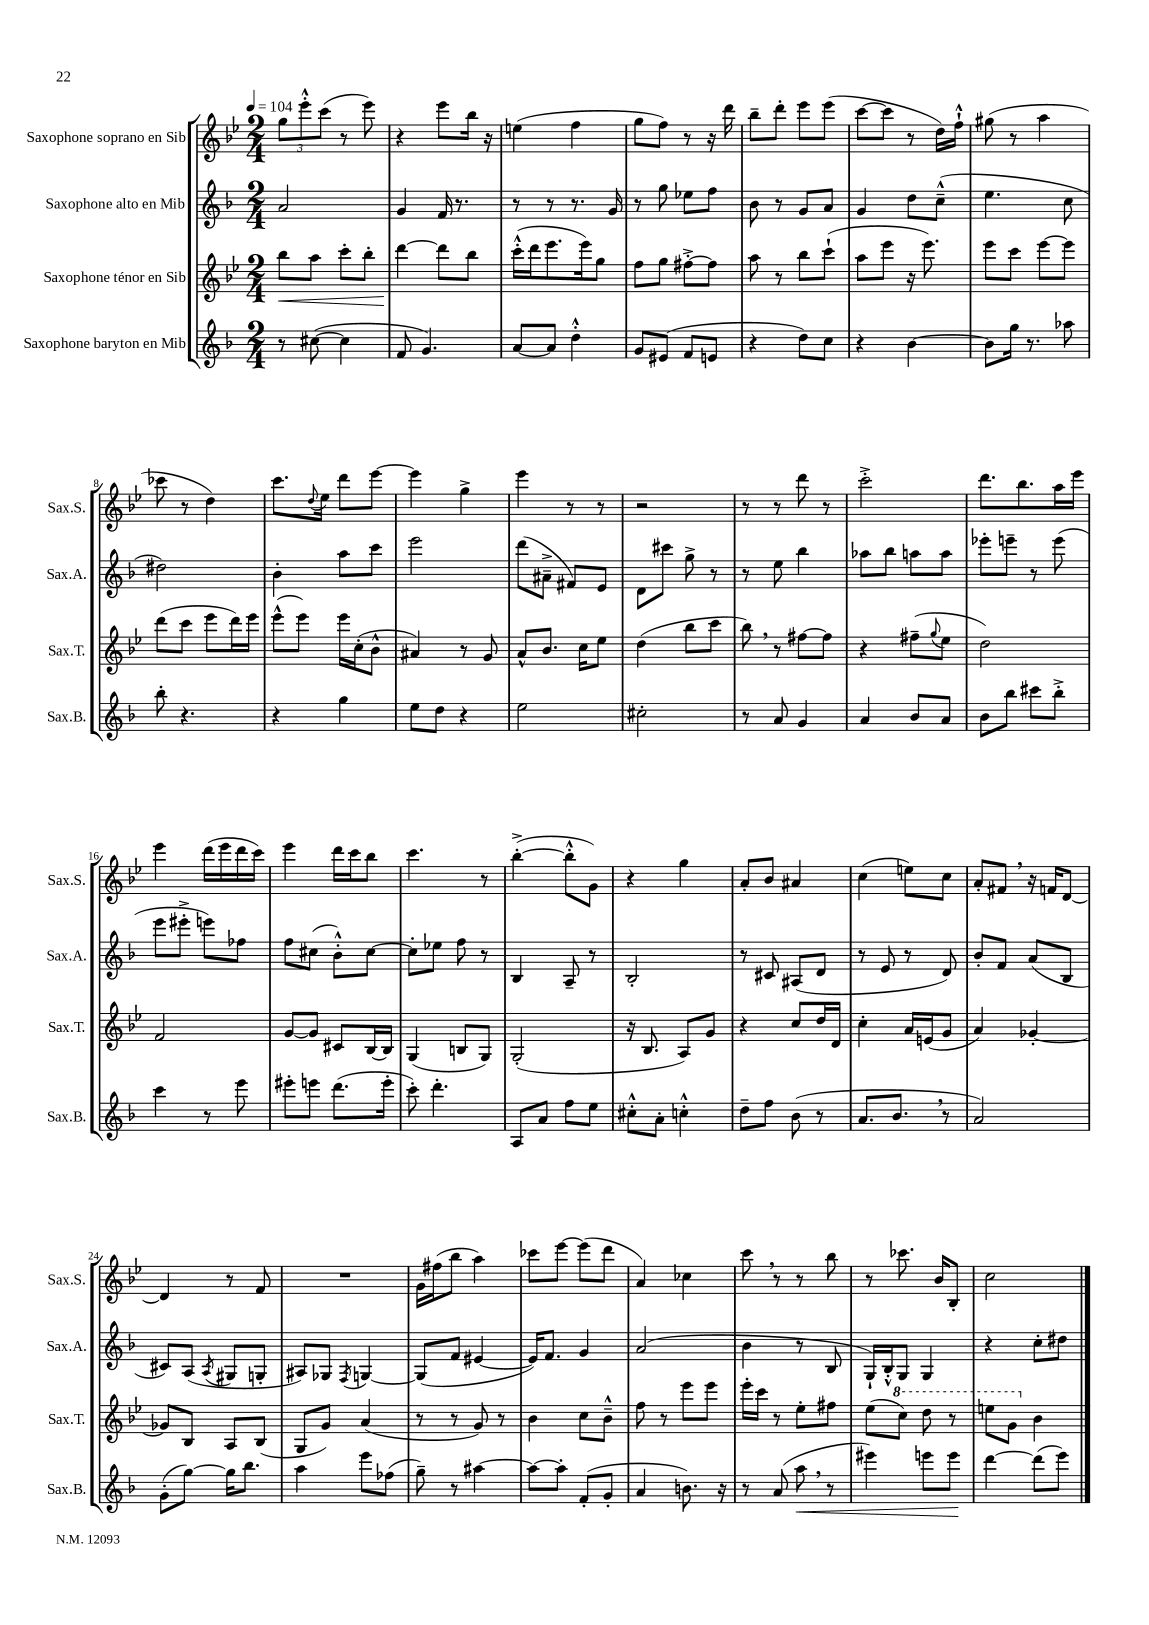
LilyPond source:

<<
\new StaffGroup <<
\new Staff = "s0" \with { instrumentName = "Saxophone soprano en Sib" shortInstrumentName = "Sax.S." } {
    \clef treble \key bes \major \numericTimeSignature \time 2/4 \tempo 4 = 104
    \tuplet 3/2 { g''8 ees'''8-.-^ c'''8( } r8 ees'''8) |
    r4 ees'''8 bes''16 r16 |
    e''4( f''4 |
    g''8 f''8) r8 r16 d'''16 |
    bes''8-- d'''8-. ees'''8 ees'''8( |
    c'''8~ c'''8 r8 d''16) f''16-!-^ |
    gis''8( r8 a''4 |
    ces'''8 r8 d''4) |
    c'''8. \appoggiatura { d''8 } ees''16 d'''8 ees'''8~ |
    ees'''4 g''4-> |
    ees'''4 r8 r8 |
    r2 |
    r8 r8 d'''8 r8 |
    c'''2-.-> |
    d'''8. bes''8. a''16 ees'''16 |
    ees'''4 d'''16( ees'''16 d'''16 c'''16) |
    ees'''4 d'''16 c'''16 bes''8 |
    c'''4. r8 |
    bes''4~-.->( bes''8-.-^ g'8) |
    r4 g''4 |
    a'8-. bes'8 ais'4 |
    c''4( e''8) c''8 |
    a'8-. fis'8 \breathe r16 f'16 d'8~ |
    d'4 r8 f'8 |
    R2 |
    g'16 fis''16( bes''8 a''4) |
    ces'''8 ees'''8~ ees'''8( d'''8 |
    a'4) ces''4 |
    c'''8 \breathe r8 r8 bes''8 |
    r8 ces'''8. bes'16 bes8-. |
    c''2 \bar "|." |
}
\new Staff = "s1" \with { instrumentName = "Saxophone alto en Mib" shortInstrumentName = "Sax.A." } {
    \clef treble \key f \major \numericTimeSignature \time 2/4
    a'2 |
    g'4 f'16 r8. |
    r8 r8 r8. g'16 |
    r8 g''8 ees''8 f''8 |
    bes'8 r8 g'8 a'8 |
    g'4 d''8 c''8---^( |
    e''4. c''8 |
    dis''2) |
    bes'4-. a''8 c'''8 |
    e'''2 |
    d'''8( ais'8---> fis'8) e'8 |
    d'8 cis'''8 g''8-> r8 |
    r8 e''8 bes''4 |
    aes''8 bes''8 a''8 a''8 |
    ees'''8-. e'''8-- r8 e'''8( |
    e'''8 eis'''8-.-> e'''8) fes''8 |
    f''8 cis''8( bes'8-.-^) cis''8~ |
    cis''8-. ees''8 f''8 r8 |
    bes4 a8-- r8 |
    bes2-. |
    r8 cis'8 ais8( d'8 |
    r8 e'8 r8 d'8) |
    bes'8-. f'8 a'8( bes8 |
    cis'8) a8( \acciaccatura { a8 } gis8 g8-. |
    ais8) ges8 \acciaccatura { f8 } g4~ |
    g8( f'8 eis'4~ |
    eis'16) f'8. g'4 |
    a'2( |
    bes'4 r8 bes8 |
    g16-!) bes16-.-^ g8 g4 |
    r4 c''8-. dis''8 \bar "|." |
}
\new Staff = "s2" \with { instrumentName = "Saxophone ténor en Sib" shortInstrumentName = "Sax.T." } {
    \clef treble \key bes \major \numericTimeSignature \time 2/4
    bes''8\< a''8 c'''8-. bes''8-. |
    d'''4~\! d'''8 bes''8 |
    c'''16-.-^( d'''16 ees'''8. ees'''16) g''8 |
    f''8 g''8 fis''8~-.-> fis''8 |
    a''8 r8 bes''8 c'''8-!( |
    a''8 ees'''8 r16 ees'''8.) |
    ees'''8 c'''8 ees'''8~ ees'''8 |
    d'''8( c'''8 ees'''8 d'''16) ees'''16 |
    ees'''8-^( ees'''8) ees'''16 c''16-.( bes'8-^ |
    ais'4) r8 g'8 |
    a'8-^ bes'8. c''16 ees''8 |
    d''4( bes''8 c'''8 |
    bes''8) \breathe r8 fis''8~ fis''8 |
    r4 fis''8--( \appoggiatura { g''8 } ees''8 |
    d''2) |
    f'2 |
    g'8~ g'8 cis'8 bes16~ bes16 |
    g4( b8 g8) |
    g2-.( |
    r16 bes8. a8) g'8 |
    r4 c''8 d''16 d'16 |
    c''4-. a'16 e'16( g'8 |
    a'4) ges'4~-. |
    ges'8 bes8 a8 bes8( |
    g8 g'8) a'4( |
    r8 r8 g'8) r8 |
    bes'4 c''8 bes'8---^ |
    f''8 r8 ees'''8 ees'''8 |
    ees'''16-. c'''16 r8 ees''8-. fis''8 |
    ees''8( \ottava #1 c'''8) d'''8 r8 |
    e'''8 g''8 \ottava #0 bes'4 \bar "|." |
}
\new Staff = "s3" \with { instrumentName = "Saxophone baryton en Mib" shortInstrumentName = "Sax.B." } {
    \clef treble \key f \major \numericTimeSignature \time 2/4
    r8 cis''8~( cis''4 |
    f'8 g'4.) |
    a'8~ a'8 d''4-.-^ |
    g'8 eis'8( f'8 e'8 |
    r4 d''8) c''8 |
    r4 bes'4~ |
    bes'8 g''16 r8. aes''8 |
    bes''8-. r4. |
    r4 g''4 |
    e''8 d''8 r4 |
    e''2 |
    cis''2-. |
    r8 a'8 g'4 |
    a'4 bes'8 a'8 |
    bes'8 bes''8 cis'''8 bes''8-.-> |
    c'''4 r8 e'''8 |
    eis'''8-. e'''8 d'''8.( e'''16-. |
    c'''8-.) d'''4.-. |
    a8 a'8 f''8 e''8 |
    cis''8-.-^ a'8-. c''4-.-^ |
    d''8-- f''8 bes'8( r8 |
    a'8. bes'8. \breathe r8 |
    a'2) |
    g'8-.( g''8~) g''16 bes''8. |
    a''4 e'''8 fes''8( |
    g''8--) r8 ais''4~ |
    ais''8~ ais''8-. f'8-.( g'8-. |
    a'4 b'8.) r16 |
    r8 a'8( a''8\< \breathe r8 |
    eis'''4) e'''8 e'''8\! |
    d'''4~ d'''8( e'''8) \bar "|." |
}
>>
>>
